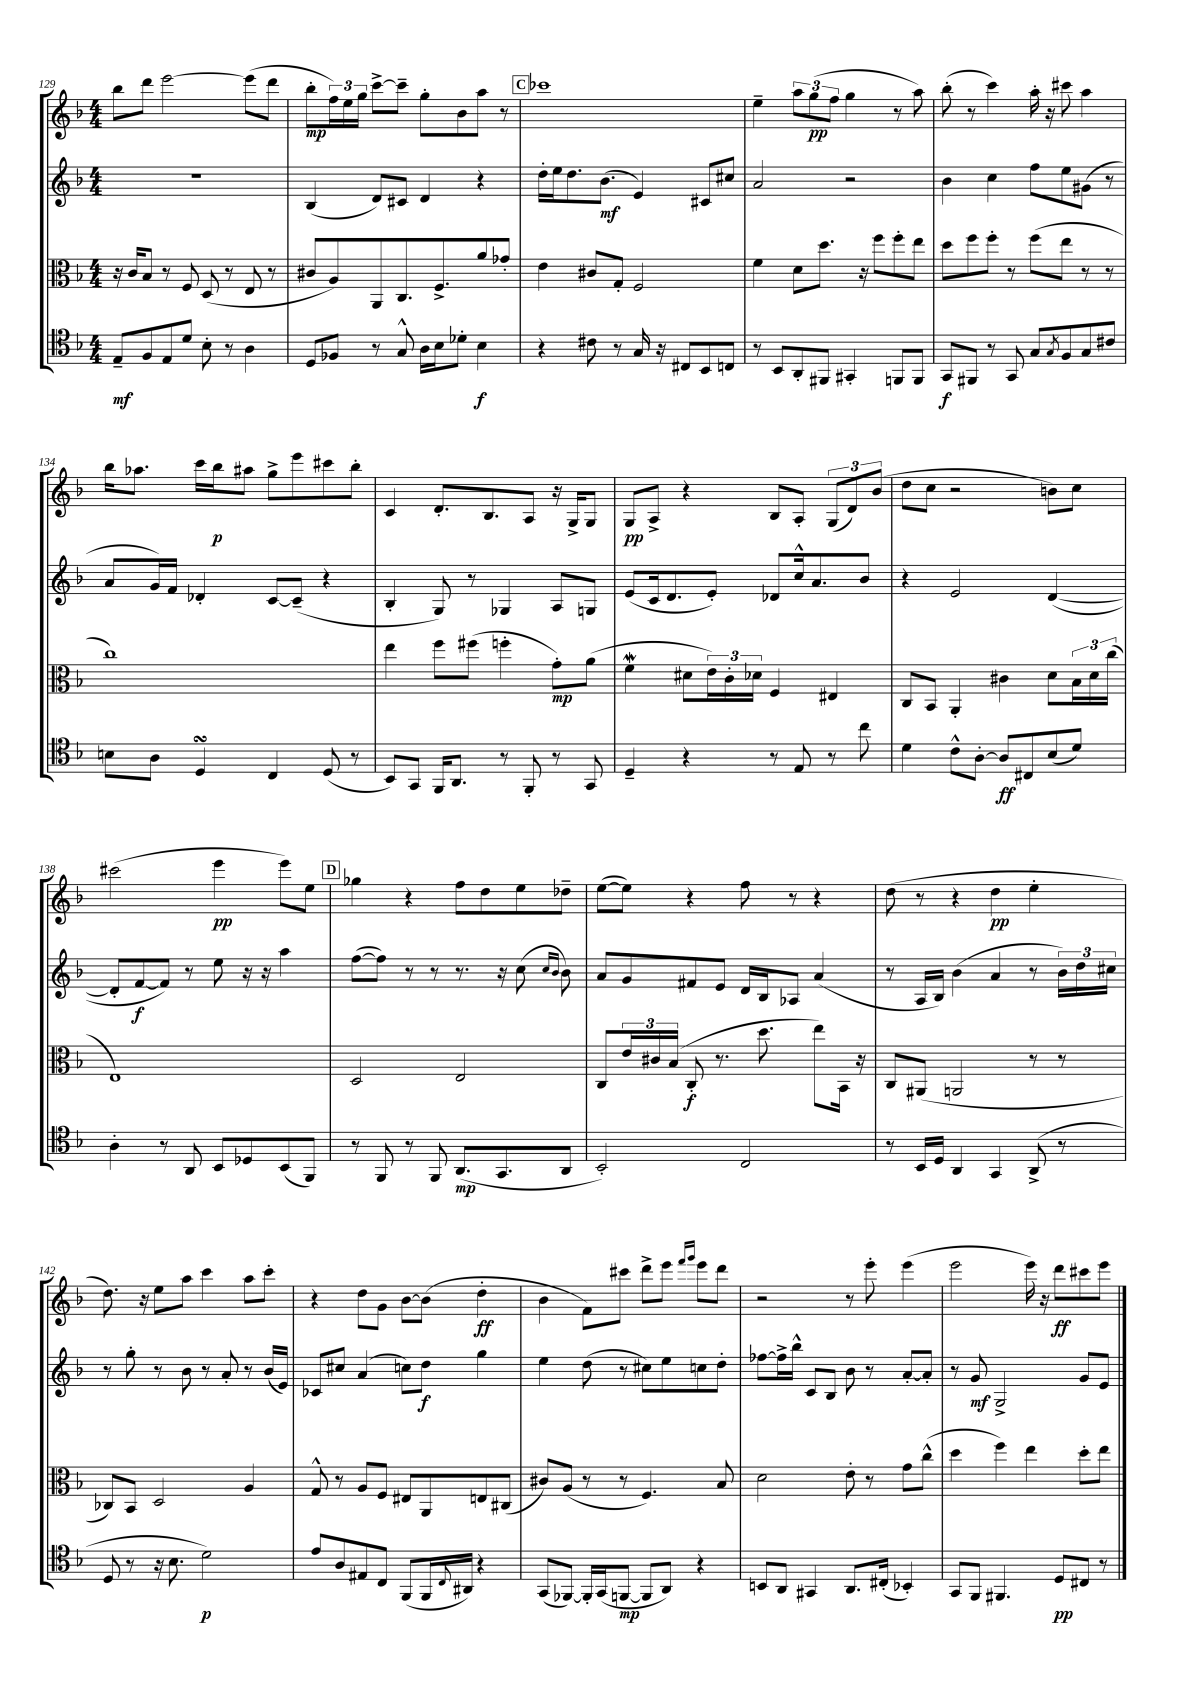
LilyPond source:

<<
\new StaffGroup <<
\new Staff = "s0" {
    \clef treble \key f \major \numericTimeSignature \time 4/4
    bes''8 d'''8 e'''2~ e'''8( d'''8 |
    bes''8-.\mp \tuplet 3/2 { f''16) e''16 g''16 } c'''8~-> c'''8-- g''8-. bes'8 a''8 r8 |
    \mark \markup { \box "C" } ces'''1 |
    e''4-- \tuplet 3/2 { a''8 g''8\pp( f''8 } g''4 r8 a''8) |
    bes''8-.( r8 c'''4) a''16-. r16 cis'''8 a''4 |
    bes''16 aes''8. c'''16 bes''16\p ais''8 g''8-> e'''8 cis'''8 bes''8-. |
    c'4 d'8.-. bes8. a8 r16 g16-> g8 |
    g8\pp a8-> r4 bes8 a8-. \tuplet 3/2 { g8( d'8) bes'8( } |
    d''8 c''8 r2 b'8) c''8 |
    cis'''2( e'''4\pp e'''8) e''8 |
    \mark \markup { \box "D" } ges''4 r4 f''8 d''8 e''8 des''8-- |
    e''8~( e''8) r4 f''8 r8 r4 |
    d''8( r8 r4 d''4\pp e''4-. |
    d''8.) r16 e''8 a''8 c'''4 a''8 c'''8-. |
    r4 d''8 g'8 bes'8~ bes'8( d''4-.\ff |
    bes'4 f'8) cis'''8 d'''8-> e'''8 \grace { f'''16 g'''16 } e'''8 d'''8 |
    r2 r8 e'''8-. e'''4( |
    e'''2 e'''16) r16 d'''8\ff cis'''8 e'''8 \bar "|." |
}
\new Staff = "s1" {
    \clef treble \key f \major \numericTimeSignature \time 4/4
    R1 |
    bes4( d'8) cis'8 d'4 r4 |
    \mark \markup { \box "C" } d''16-. e''16 d''8. bes'8.\mf( e'4) cis'8 cis''8 |
    a'2 r2 |
    bes'4 c''4 f''8 e''8 gis'8( r8 |
    a'8 g'16) f'16 des'4-. c'8~ c'8--( r4 |
    bes4-. g8) r8 ges4 a8 g8 |
    e'8( c'16 d'8. e'8-.) des'8 c''16-^ a'8. bes'8 |
    r4 e'2 d'4~( |
    d'8-. f'8~\f f'8) r8 e''8 r16 r16 a''4 |
    \mark \markup { \box "D" } f''8~( f''8) r8 r8 r8. r16 c''8( \grace { c''16 bes'16 } bes'8) |
    a'8 g'8 fis'8 e'8 d'16 bes16 aes8 a'4( |
    r8 a16 bes16) bes'4( a'4 r8 \tuplet 3/2 { bes'16) d''16 cis''16 } |
    r8 g''8-. r8 bes'8 r8 a'8-. r8 bes'16( e'16) |
    ces'8 cis''8 a'4( c''8) d''8\f g''4 |
    e''4 d''8( r8 cis''8) e''8 c''8 d''8-. |
    fes''8~ fes''16-> bes''16-^ c'8 bes8 bes'8 r8 a'8~-. a'8-. |
    r8 g'8\mf g2-> g'8 e'8 \bar "|." |
}
\new Staff = "s2" {
    \clef alto \key f \major \numericTimeSignature \time 4/4
    r16 c'16 bes8 r8 f8 d8( r8 e8 r8 |
    cis'8 a8) a,8 c8. f8.-> a'8 ges'8-. |
    \mark \markup { \box "C" } e'4 cis'8 g8-. f2 |
    f'4 d'8 d''8. r16 f''8 f''8-. e''8 |
    d''8 f''8 f''8-. r8 f''8( e''8 r8 r8 |
    c''1) |
    e''4 f''8 fis''8( f''4-. g'8-.\mp) a'8( |
    f'4\mordent dis'8 \tuplet 3/2 { e'16) c'16-. des'16 } f4 eis4 |
    c8 bes,8 a,4-. cis'4 d'8 \tuplet 3/2 { bes16 d'16 c''16( } |
    e1) |
    \mark \markup { \box "D" } d2 e2 |
    c8 \tuplet 3/2 { e'16 cis'16 bes16( } c8-.\f r8. d''8. e''8) bes,16 r16 |
    c8 ais,8( a,2 r8 r8 |
    ces8) bes,8 d2 a4 |
    g8-^ r8 a8 f8 eis8 a,8 e8 cis8( |
    cis'8) a8( r8 r8 f4.) bes8 |
    d'2 e'8-. r8 g'8 c''8-^( |
    d''4 f''4) e''4 d''8-. e''8 \bar "|." |
}
\new Staff = "s3" {
    \clef tenor \key f \major \numericTimeSignature \time 4/4
    e8--\mf f8 e8 d'8 bes8-. r8 a4 |
    d8 fes8 r8 g8-^ a16 bes16 des'8-. bes4\f |
    \mark \markup { \box "C" } r4 cis'8 r8 g16 r16 cis8 bes,8 c8 |
    r8 bes,8 a,8-. fis,8 gis,4-. f,8 f,8 |
    g,8\f fis,8 r8 g,8 g8 \acciaccatura { g8 } f8 g8 cis'8 |
    b8 a8 d4\turn c4 d8( r8 |
    bes,8) g,8 f,16 a,8. r8 f,8-. r8 g,8 |
    d4-- r4 r8 e8 r8 c''8 |
    d'4 c'8-^ a8~-. a8\ff cis8 bes8( d'8) |
    a4-. r8 a,8 bes,8 des8 bes,8( f,8) |
    \mark \markup { \box "D" } r8 f,8 r8 f,8 a,8.\mp( g,8. a,8 |
    bes,2-.) c2 |
    r8 bes,16 d16 a,4 g,4 a,8->( r8 |
    d8 r8 r16 bes8. d'2\p) |
    e'8 a8 eis8 c8 f,8( f,16 \appoggiatura { c8 } ais,16) r4 |
    g,8( fes,8~) fes,16-. g,16( f,8~\mp f,8 a,8) r4 |
    b,8 a,8 gis,4 a,8. cis16-.( bes,4-.) |
    g,8 f,8 fis,4. d8\pp cis8 r8 \bar "|." |
}
>>
>>
\layout { \context { \Score currentBarNumber = #129 } }
